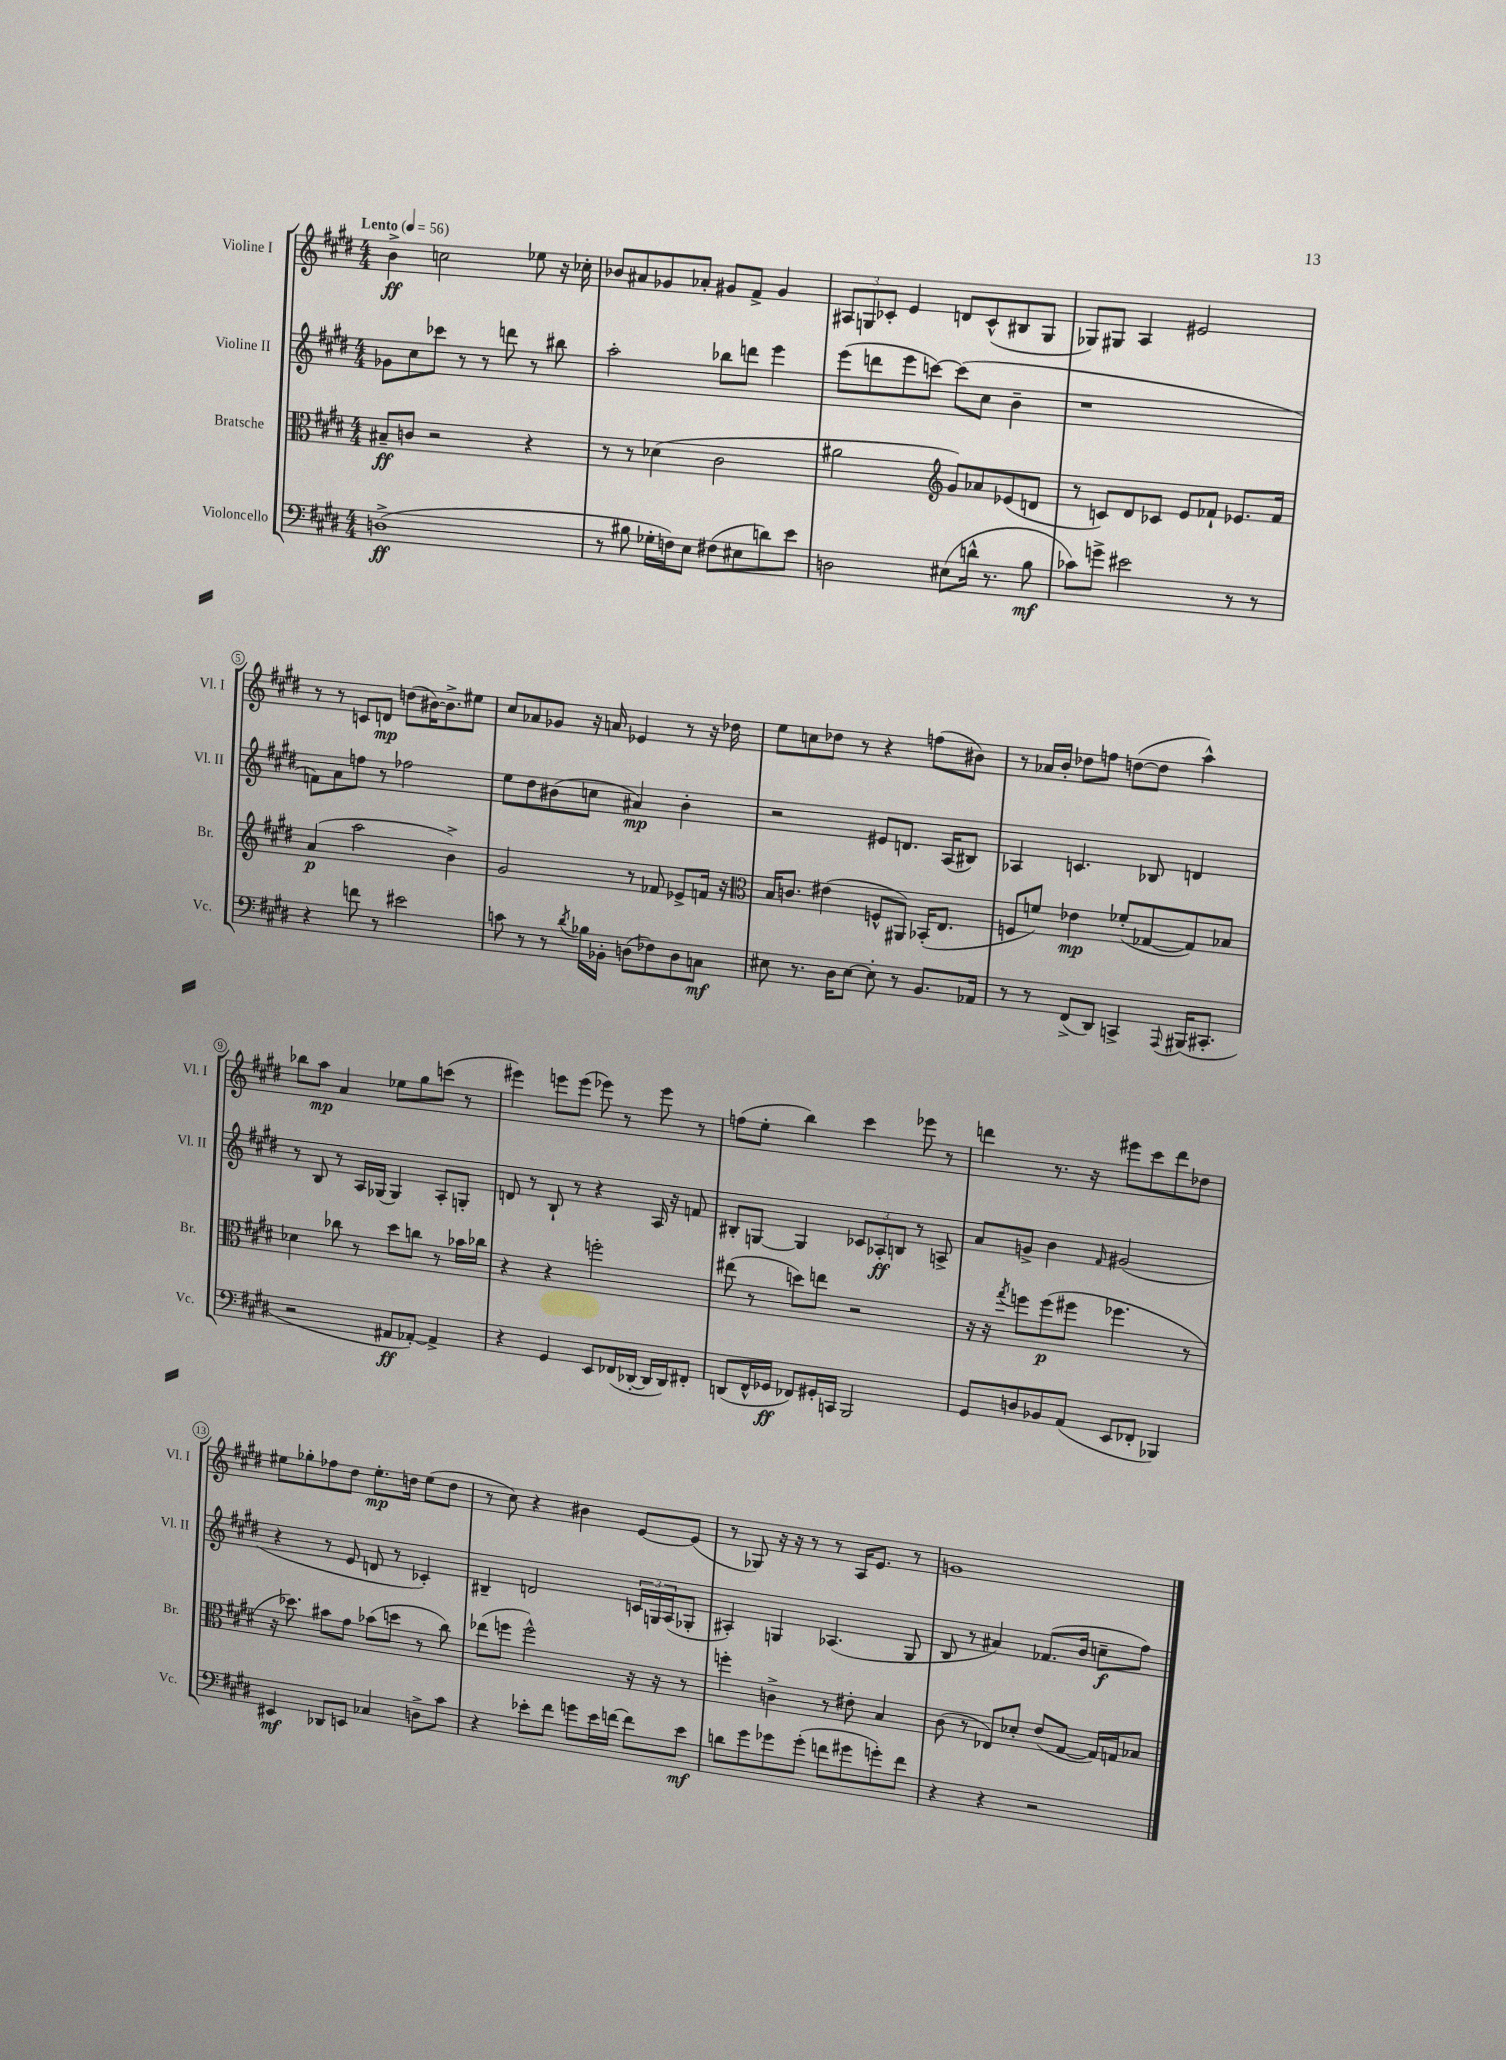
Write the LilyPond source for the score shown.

<<
\new StaffGroup <<
\new Staff = "s0" \with { instrumentName = "Violine I" shortInstrumentName = "Vl. I" } {
    \clef treble \key e \major \numericTimeSignature \time 4/4 \tempo "Lento" 4 = 56
    b'4->\ff c''2 ees''8 r16 ces''16-. |
    bes'8 ais'8 ges'8 aes'8-. gis'8 fis'8-> gis'4 |
    \tuplet 3/2 { ais8 g8 ces'8-. } e'4 d'8 ces'8-^( bis8 g8 |
    ges8) gis8 a4 eis'2 |
    r8 r8 c'8 d'8\mp d''8( bis'16~) bis'8.-> eis''8 |
    cis''8 aes'8 ges'8 r16 a'16 ees'4 r8 r16 des''16 |
    e''8 c''8 des''8 r8 r4 f''8( bis'8) |
    r8 aes'16 b'16-. des''8 f''8 d''8~( d''8 a''4-^) |
    bes''8 a''8\mp a'4 ees''8 gis''8 c'''8( r8 |
    eis'''4) e'''8 e'''8( ees'''8) r8 ees'''8 r8 |
    f''8( e''8-. b''4) cis'''4 ees'''8 r8 |
    d'''4 r8. r16 eis'''8 cis'''8 d'''8 des''8 |
    eis''8 ges''8-. fes''8 dis''8 eis''8.-.\mp d''16 eis''8( d''8 |
    r8 cis''8) r4 bis'4 e'8~ e'8( |
    r8 ges8) r16 r16 r8 r8 a16 e'8. r8 |
    g'1 \bar "|." |
}
\new Staff = "s1" \with { instrumentName = "Violine II" shortInstrumentName = "Vl. II" } {
    \clef treble \key e \major \numericTimeSignature \time 4/4
    ges'8 cis''8 ces'''8 r8 r8 d'''8 r8 bis''8 |
    a''2-. bes''8 d'''8 e'''4 |
    e'''8( d'''8 e'''8 c'''8~) c'''8( cis''8 b'4-- |
    r1 |
    f'8) a'8 f''8 r8 fes''2 |
    e''8 dis''8 bis'8( c''8 ais'4\mp) bis'4-. |
    r2 eis'8 d'8. a16( bis8) |
    aes4 c'4. bes8 d'4 |
    r8 b8 r8 a16 ges16( ges4) a8-. g8-. |
    d'8 r8 b8-! r8 r4 a16 r16 f'8 |
    bis8-. g8~ g4 \tuplet 3/2 { ces'8 aes8-.\ff b8 } r8 a8-> |
    a'8 g'8-> b'4 \grace { fis'16 } gis'2( |
    r4 r8 e'8 d'8 r8 ces'4-.) |
    bis4-- d'2 \tuplet 3/2 { c'16 g16 a16( } ges8-. |
    ais4-.) g4 aes4.( g8 |
    b8 r8 ais'4) fes'8.( b'16 c''8--\f fis''8) \bar "|." |
}
\new Staff = "s2" \with { instrumentName = "Bratsche" shortInstrumentName = "Br." } {
    \clef alto \key e \major \numericTimeSignature \time 4/4
    bis8--\ff c'8 r2 r4 |
    r8 r8 des'4( cis'2 |
    ais'2 \clef treble gis'8) aes'8 ees'8( d'8 |
    r8 c'8) dis'8 ces'8 e'8 fes'8-! ees'8. fes'16 |
    a'4\p( a''2 b'4->) |
    gis'2 r8 fes'8 ees'8-> f'16 r16 |
    \clef alto b16 c'8. eis'4( f8-^ ais,8) bes,16-.( e8. |
    f8 f'8) ees'4\mp fes'8-.( ges8~ ges8) bes8 |
    des'4 ces''8 r8 dis''8 c''8 r8 bes'16 ces''16 |
    r4 r4 f''2-. |
    eis''8( r8 d''8) e''8 r2 |
    r16 r16 \acciaccatura { gis''8 } f''8 f''8\p( fis''8 fes''4. r8 |
    r16 des''8.) bis'8 gis'8 bes'8( d''8 r8 cis''8) |
    ees''8( f''8 f''2-^) r16 r16 r8 |
    f''4-. c'4-> r8 eis'8-. b4 |
    cis'8( r8 ees8) des'8-. e'8( gis8~ gis16) g16 bes8 \bar "|." |
}
\new Staff = "s3" \with { instrumentName = "Violoncello" shortInstrumentName = "Vc." } {
    \clef bass \key e \major \numericTimeSignature \time 4/4
    d1->\ff( |
    r8 bis8 ges16-. f16) e8 fis8( eis8 d'8) e'8 |
    d2 eis8( d'16-^ r8. b8\mf |
    ces'8) g'8-> eis'2 r8 r8 |
    r4 f'8 r8 eis'2 |
    c'8 r8 r8 \acciaccatura { dis'8 } bes16 bes,16-. d8( fes8) d8 c8\mf |
    eis8 r8. dis16 eis8~ eis8-. r8 b,8. aes,16 |
    r8 r8 fis,8->( dis,8) c,4-> \appoggiatura { a,,8 } bis,,16( cis,8.-. |
    r2 ais,8\ff aes,8~-.) aes,4-> |
    r4 gis,4 e,8 fes,16( des,16~-. des,16 des,16) fis,8-. |
    d,8( fis,16-^ ges,16\ff fes,8) gis,16-. c,16 b,,2 |
    gis,8 d8 bes,8 a,8( e,8 fes,8-. bes,,4) |
    eis,4\mf des,8 e,8 ces4 d8-> cis'8 |
    r4 ees'8-. fis'8 g'8 ees'16 f'16~ f'8 ees'8\mf |
    d'8 gis'8 ges'8 ges'8-.( f'8 gis'8 g'8-.) f'8 |
    r4 r4 r2 \bar "|." |
}
>>
>>
\layout { \context { \Score \override BarNumber.stencil = #(make-stencil-circler 0.1 0.3 ly:text-interface::print) } }
